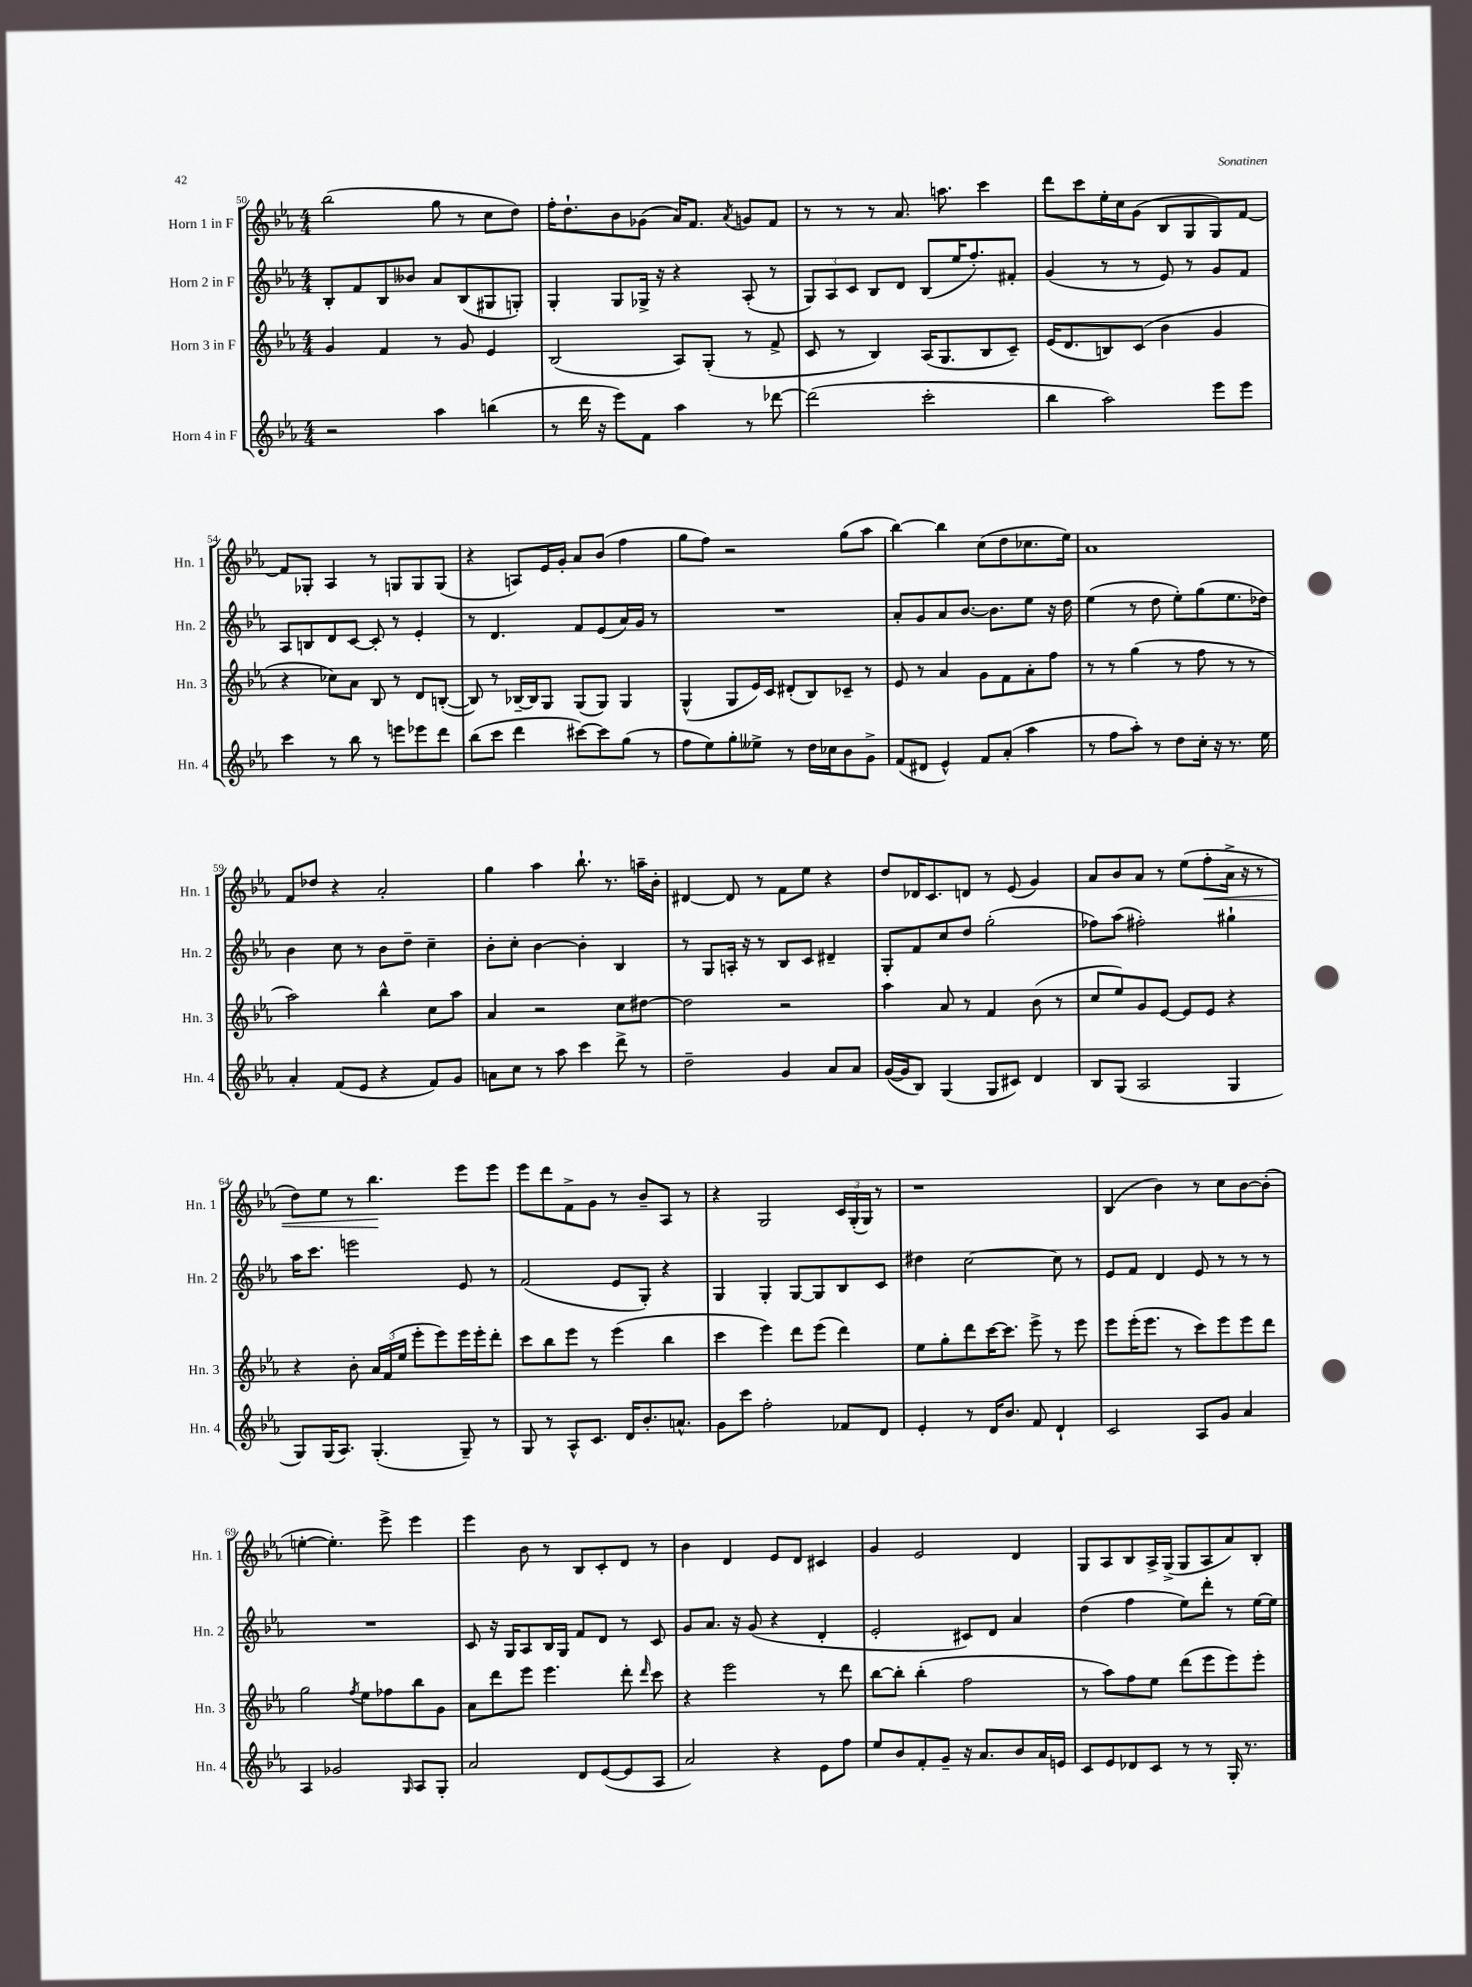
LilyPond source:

<<
\new StaffGroup <<
\new Staff = "s0" \with { instrumentName = "Horn 1 in F" shortInstrumentName = "Hn. 1" } {
    \clef treble \key ees \major \numericTimeSignature \time 4/4
    \autoBeamOff bes''2( g''8 r8 c''8[ d''8]) |
    f''16[-. d''8.-! bes'8 ges'8]( aes'16[) f'8.] \acciaccatura { aes'8 } g'8[ f'8] |
    r8 r8 r8 aes'8. a''8. c'''4 |
    d'''8[ c'''8 ees''16-. c''16 g'8]( bes8[ g8 g8) f'8]~ |
    f'8[ ges8]-. aes4 r8 g8[ g8 g8]( |
    r4 a8[) ees'16 g'16]-. aes'8[ bes'8]( f''4 |
    g''8[ f''8]) r2 g''8[( aes''8] |
    bes''4~) bes''4 c''8[( d''8 ces''8. ees''16]) |
    aes'1 |
    f'8[ des''8] r4 aes'2-. |
    g''4 aes''4 bes''8.-! r8. a''16[-- bes'16]-. |
    dis'4~ dis'8 r8 f'8[ ees''8] r4 |
    d''8[ des'16 c'8. d'8] r8 ees'8( g'4) |
    aes'8[ bes'8 aes'8] r8 ees''8[( f''8-.\< aes'16]-> r16 r8 |
    d''8[) ees''8] r8 bes''4.\! ees'''8[ ees'''8] |
    ees'''8[ d'''8 f'8-> g'8] r8 bes'8[-- aes8] r8 |
    r4 g2 \tuplet 3/2 { c'16[ g16-.( g16]) } r8 |
    r1 |
    bes4( bes'4) r8 c''8[ bes'8~ bes'8]-.( |
    e''4~-. e''4.-.) ees'''8-> ees'''4 |
    ees'''4 bes'8 r8 bes8[ c'8-. d'8] r8 |
    bes'4 d'4 ees'8[ d'8] cis'4 |
    g'4 ees'2 d'4 |
    g8[ aes8 bes8 aes16-> g16]->( g8[ aes8 aes'8) bes8]-. \bar "|." |
}
\new Staff = "s1" \with { instrumentName = "Horn 2 in F" shortInstrumentName = "Hn. 2" } {
    \clef treble \key ees \major \numericTimeSignature \time 4/4
    \autoBeamOff bes8[-. f'8 bes8 beses'8] aes'8[ bes8( gis8 g8]-.) |
    g4-. g8[ ges16]-> r16 r4 aes8-.( r8 |
    \tuplet 3/2 { g8[) aes8 c'8] } bes8[ d'8] bes8[( ees''16 f''8.-.) fis'8]-. |
    g'4( r8 r8 ees'8) r8 g'8[ f'8] |
    aes8[ b8 d'8 c'8]~ c'8-. r8 ees'4-. |
    r8 d'4. f'8[ ees'8( aes'16) g'16] r8 |
    R1 |
    aes'8[-. g'8 aes'8 bes'8.]~ bes'8.[ ees''8] r16 d''16 |
    ees''4( r8 d''8 ees''8[-.) g''8( ees''8. des''16]) |
    bes'4 c''8 r8 bes'8[ d''8]-- c''4-- |
    bes'8[-. c''8]-. bes'4~ bes'4-. bes4 |
    r8 g8[ a16]-. r16 r8 bes8[ c'8] dis'4-- |
    g8[-. f'8 c''8 d''8] g''2-.( |
    fes''8[) aes''8]( fis''2-.) gis''4-! |
    aes''16[ c'''8.] e'''2 ees'8 r8 |
    f'2( ees'8[ g8]-.) r4 |
    g4 g4-. g8[~ g8 bes8 c'8] |
    dis''4 c''2~ c''8 r8 |
    ees'8[ f'8] d'4 ees'8 r8 r8 r8 |
    R1 |
    c'8 r16 g16[ aes8 bes16 g16] f'8[ d'8] r8 c'8 |
    g'8[ aes'8.] r16 g'8( r4 d'4-. |
    ees'2-. cis'8[) d'8] aes'4 |
    d''4( f''4 ees''8[) d'''8]-. r8 ees''16[~ ees''16] \bar "|." |
}
\new Staff = "s2" \with { instrumentName = "Horn 3 in F" shortInstrumentName = "Hn. 3" } {
    \clef treble \key ees \major \numericTimeSignature \time 4/4
    \autoBeamOff g'4 f'4 r8 g'8 ees'4 |
    bes2( aes8[) g8]-.( r8 f'8-> |
    c'8 r8 bes4) aes16[( g8. bes8 c'8]--) |
    ees'16[( d'8. b8) c'8]( bes'4 g'4 |
    r4 ces''8[) aes'8] bes8 r8 d'8[ b8]~-.( |
    b8) r8 bes16[~-- bes16 g8] g8[( g8]) g4 |
    g4-^( g8[ ees'16) c'16] dis'8[-.( bes8) ces'8]-- r8 |
    ees'8 r8 aes'4 g'8[ f'8 aes'8-. f''8] |
    r8 r8 g''4( r8 f''8 r8 r8 |
    aes''2) bes''4-^ c''8[ aes''8] |
    aes'4 r2 c''8[ dis''8]~ |
    dis''2 r2 |
    aes''4 aes'8 r8 f'4 bes'8( r8 |
    c''8[ ees''8) g'8 ees'8]~ ees'8[ ees'8] r4 |
    r4 bes'8-. \tuplet 3/2 { aes'16[ f'16( ees''16] } ees'''8[-. ees'''8) ees'''16 ees'''16-. d'''8]-. |
    c'''8[ bes''8 ees'''8] r8 ees'''4( bes''4 |
    c'''4 ees'''4) d'''8[ ees'''8]( d'''4) |
    ees''8[ g''8-. d'''8 c'''16~ c'''8.] ees'''8-> r8 ees'''8 |
    ees'''8[ ees'''16-.( ees'''8.] r8 c'''8[) ees'''8 ees'''8 d'''8] |
    g''2 \acciaccatura { f''8 } ees''8[ fes''8 bes''8 g'8] |
    aes'8[ d'''8 ees'''8] ees'''4. d'''8-. \grace { d'''16 } c'''8 |
    r4 ees'''2 r8 d'''8 |
    bes''8[~ bes''8]-. bes''4-.( f''2 |
    r8 aes''8[) f''8 ees''8] d'''8[( ees'''8 ees'''8) ees'''8]-. \bar "|." |
}
\new Staff = "s3" \with { instrumentName = "Horn 4 in F" shortInstrumentName = "Hn. 4" } {
    \clef treble \key ees \major \numericTimeSignature \time 4/4
    \autoBeamOff r2 aes''4 b''4( |
    r8 d'''16 r16 ees'''8[) f'8] aes''4 r8 des'''8~ |
    des'''2( c'''2-. |
    bes''4 aes''2) ees'''8[ ees'''8] |
    c'''4 r8 bes''8 r8 e'''8[ ees'''8 d'''8] |
    bes''8[( c'''8] d'''4 cis'''8[~) cis'''8 g''8]( r8 |
    f''8[ ees''8) g''8-. eeses''8]-> r8 d''16[ ces''16 bes'8 g'8]-> |
    f'8[( dis'8] ees'4-^) f'8[ aes'8]-.( aes''4 |
    r8 f''8[ aes''8]-.) r8 d''8[ c''16]-. r16 r8. ees''16 |
    aes'4-. f'8[( ees'8] r4 f'8[) g'8] |
    a'8[ c''8] r8 aes''8 c'''4 d'''8-> r8 |
    d''2-- g'4 aes'8[ aes'8] |
    g'16[~( g'16 bes8]) g4( g8[ cis'8]) d'4 |
    bes8[ g8]( aes2 g4 |
    g8[) g16( aes8.]) g4.-.( g8--) r8 |
    g8 r8 aes8[-^ c'8.] d'16[ bes'8.-. a'8.]-^ |
    g'8[ c'''8] f''2-. fes'8[ d'8] |
    ees'4-. r8 d'16[ bes'8.] f'8 d'4-! |
    c'2 aes8[ g'8] aes'4 |
    aes4 ges'2 \grace { g16 } aes8[ g8]-. |
    aes'2 d'8[ ees'8~( ees'8 aes8] |
    aes'2) r4 ees'8[ f''8] |
    ees''8[ bes'8 f'8-. g'8]-- r16 aes'8.[ bes'8 aes'16 e'16] |
    c'8[ ees'8 des'8 c'8] r8 r8 g16-. r8. \bar "|." |
}
>>
>>
\layout { \context { \Score currentBarNumber = #50 } }
